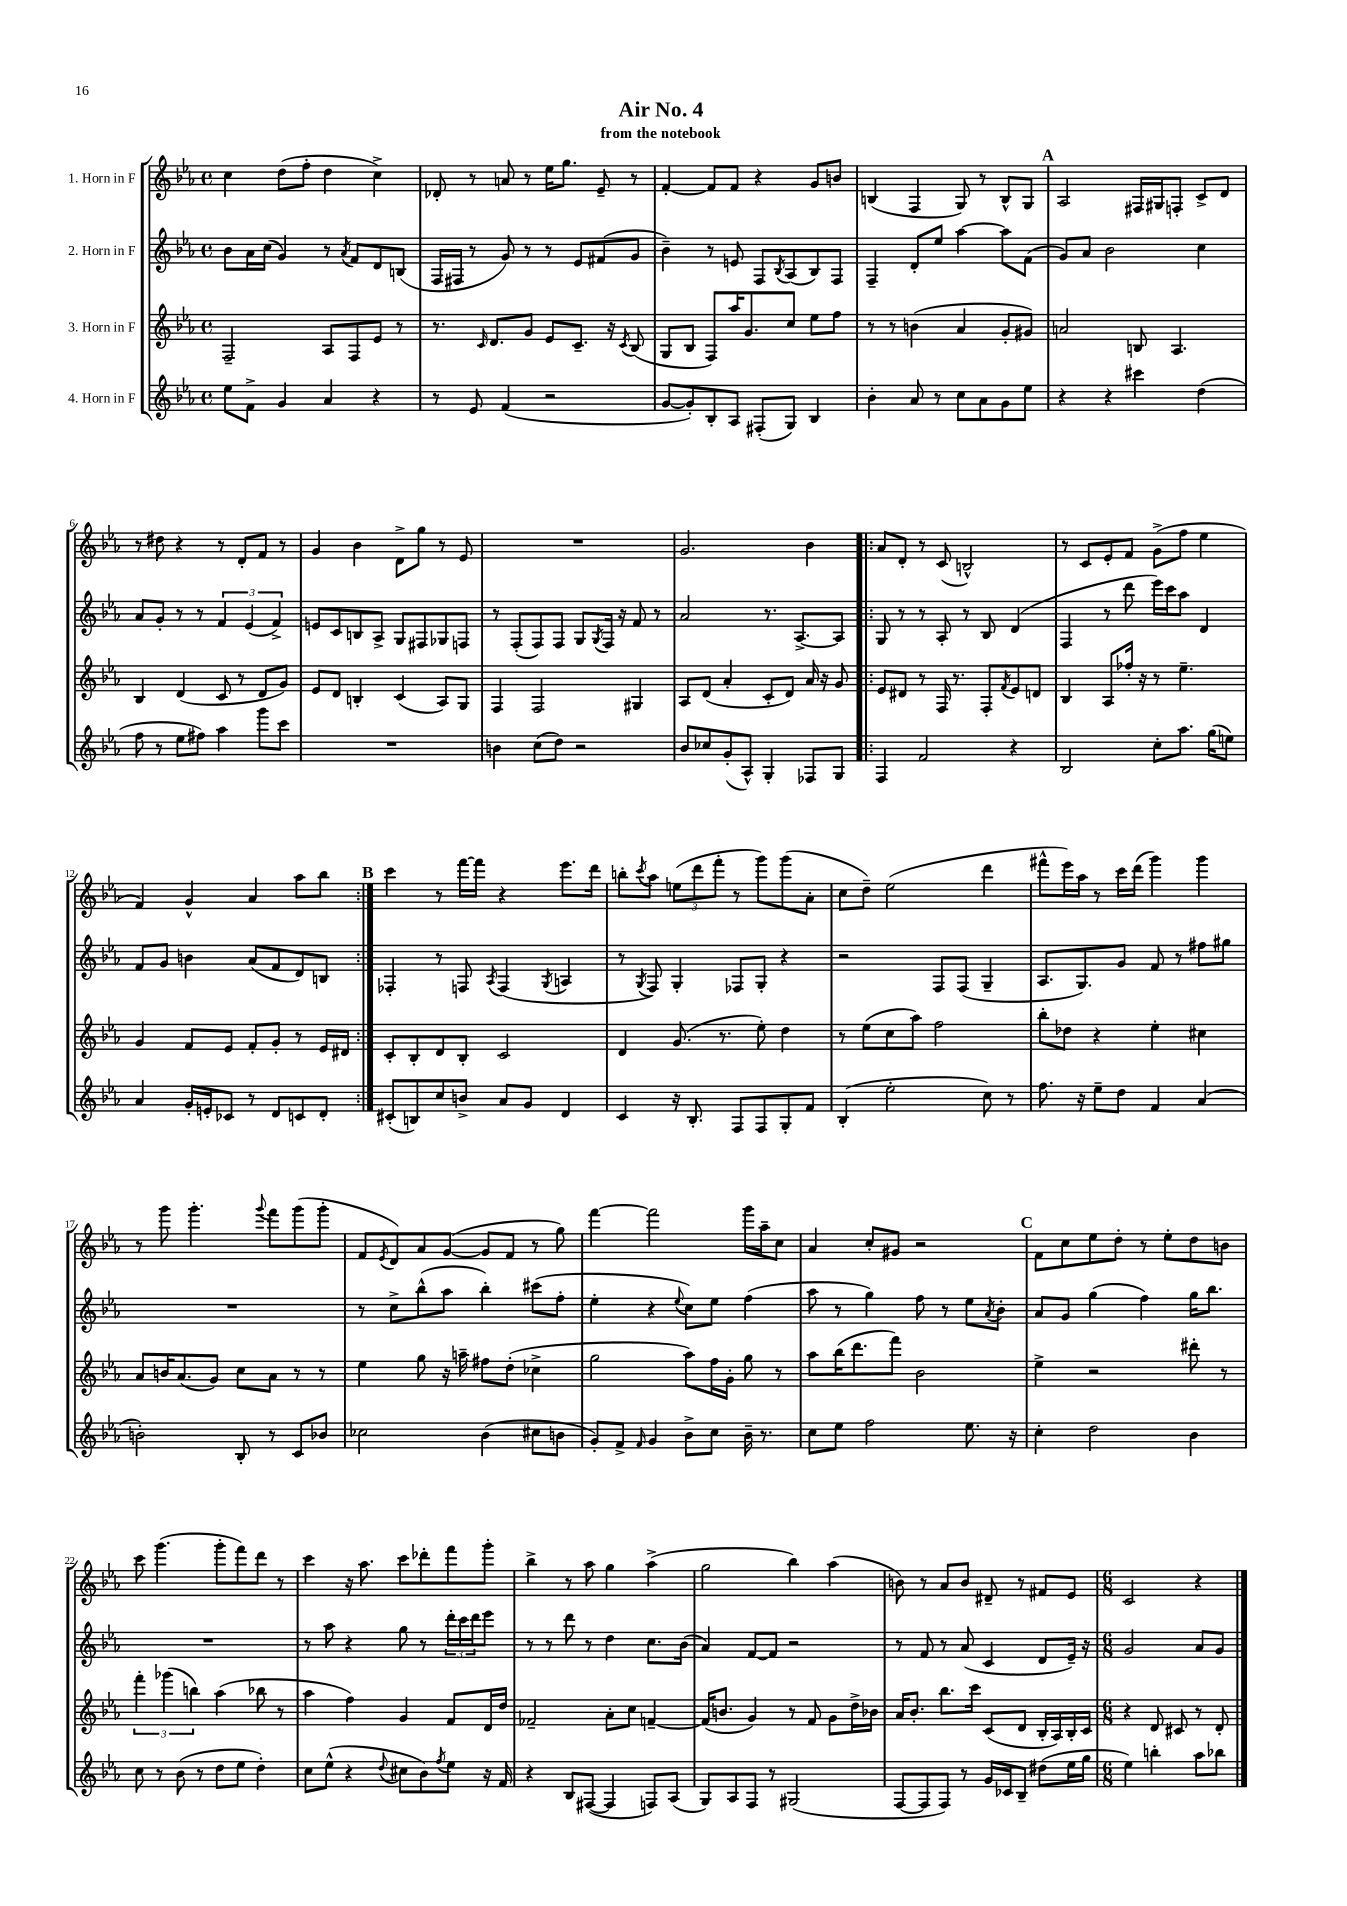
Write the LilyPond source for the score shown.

\header { title = "Air No. 4" subtitle = "from the notebook" }
<<
\new StaffGroup <<
\new Staff = "s0" \with { instrumentName = "1. Horn in F" } {
    \clef treble \key ees \major \defaultTimeSignature \time 4/4
    c''4 d''8( f''8-. d''4 c''4->) |
    des'8-. r8 a'8 r8 ees''16 g''8. ees'8-- r8 |
    f'4~-. f'8 f'8 r4 g'8 b'8 |
    b4( f4 g8) r8 b8-^ g8 |
    \mark \markup { \bold "A" } aes2 fis16 gis16 f8-. c'8-> d'8 |
    r8 dis''8 r4 r8 d'8-. f'8 r8 |
    g'4 bes'4 d'8-> g''8 r8 ees'8 |
    R1 |
    g'2. bes'4 |
    \repeat volta 2 { aes'8 d'8-. r8 c'8( b2-^) |
    r8 c'8 ees'8-. f'8 g'8->( f''8 ees''4 |
    f'4) g'4-^ aes'4 aes''8 bes''8 | }
    \mark \markup { \bold "B" } c'''4 r8 f'''16~ f'''16 r4 ees'''8. d'''16 |
    b''8-. \acciaccatura { c'''8 } aes''8 \tuplet 3/2 { e''8( d'''8 f'''8-. } r8 g'''8) g'''8( aes'8-. |
    c''8 d''8--) ees''2( d'''4 |
    fis'''8-^ ees'''16) aes''16 r8 c'''16 d'''16( g'''4) g'''4 |
    r8 g'''8 g'''4.-. \appoggiatura { g'''8 } f'''8 g'''8( g'''8-. |
    f'8 \acciaccatura { ees'8 } d'8) aes'8 g'8~( g'8 f'8 r8 g''8) |
    f'''4~ f'''2 g'''16 aes''16-- c''8 |
    aes'4 c''8-. gis'8 r2 |
    \mark \markup { \bold "C" } f'8 c''8 ees''8 d''8-. r8 ees''8-. d''8 b'8 |
    c'''8 g'''4.( g'''8-. f'''8) d'''8 r8 |
    c'''4 r16 aes''8. c'''8 des'''8-. f'''8 g'''8-. |
    bes''4-> r8 aes''8 g''4 aes''4->( |
    g''2 bes''4) aes''4( |
    b'8) r8 aes'8 b'8 dis'8-- r8 fis'8 ees'8 |
    \numericTimeSignature \time 6/8 c'2 r4 \bar "|." |
}
\new Staff = "s1" \with { instrumentName = "2. Horn in F" } {
    \clef treble \key ees \major \defaultTimeSignature \time 4/4
    bes'8 aes'16 c''16( g'4) r8 \acciaccatura { aes'8 } f'8 d'8 b8( |
    f16 fis16 r8 g'8) r8 r8 ees'8 fis'8( g'8 |
    bes'4--) r8 e'8 f8 \acciaccatura { bes8 } aes8( bes8) f8 |
    f4-- d'8-. ees''8 aes''4~ aes''8 f'8( |
    \mark \markup { \bold "A" } g'8) aes'8 bes'2 c''4 |
    aes'8 g'8-. r8 r8 \tuplet 3/2 { f'4 ees'4( f'4->) } |
    e'8 c'8 b8 aes8-> g8 fis8 ges8 f8 |
    r8 f8-.( f8) f8 g8 \acciaccatura { g8 } f16 r16 f'8 r8 |
    aes'2 r8. aes8.~-> aes8 |
    \repeat volta 2 { g8 r8 r8 aes8-. r8 bes8 d'4( |
    f4 r8 d'''8 ees'''16) c'''16 aes''8 d'4 |
    f'8 g'8 b'4 aes'8( f'8 d'8) b8 | }
    \mark \markup { \bold "B" } fes4-. r8 f8 \acciaccatura { aes8 } f4( \acciaccatura { g8 } a4 |
    r8 \acciaccatura { g8 } f8) g4-. fes8 g8-. r4 |
    r2 f8 f8( g4-- |
    aes8. g8.) g'8 f'8 r8 fis''8 gis''8 |
    R1 |
    r8 c''8-> bes''8-^( aes''8 bes''4-.) cis'''8( f''8-. |
    ees''4-. r4 \appoggiatura { ees''8 } c''8) ees''8 f''4( |
    aes''8 r8 g''4) f''8 r8 ees''8 \acciaccatura { aes'8 } bes'8-. |
    \mark \markup { \bold "C" } aes'8 g'8 g''4( f''4) g''16 bes''8. |
    R1 |
    r8 aes''8 r4 g''8 r8 \tuplet 3/2 { d'''16-. c'''16 d'''16 } ees'''8 |
    r8 r8 d'''8 r8 d''4 c''8. bes'16( |
    aes'4) f'8~ f'8 r2 |
    r8 f'8 r8 aes'8( c'4 d'8 ees'16--) r16 |
    \numericTimeSignature \time 6/8 g'2 aes'8 g'8 \bar "|." |
}
\new Staff = "s2" \with { instrumentName = "3. Horn in F" } {
    \clef treble \key ees \major \defaultTimeSignature \time 4/4
    f2-- aes8 f8 ees'8 r8 |
    r8. \grace { c'16 } d'8. g'8 ees'8 c'8.-- r16 \acciaccatura { c'8 } bes8( |
    g8 bes8 f8) aes''16 g'8. c''8 ees''8 f''8 |
    r8 r8 b'4( aes'4 g'8-. gis'8) |
    \mark \markup { \bold "A" } a'2 b8 aes4. |
    bes4 d'4( c'8 r8 d'8 g'8) |
    ees'8 d'8 b4-. c'4( aes8) g8 |
    f4 f2 gis4 |
    aes8 d'8( aes'4-. c'8-. d'8) aes'16 r16 g'8 |
    \repeat volta 2 { ees'8 dis'8 r8 f16 r8. f8-. \acciaccatura { f'8 } ees'8 d'8 |
    bes4 aes8 fes''16-. r16 r8 ees''4.-- |
    g'4 f'8 ees'8 f'8-. g'8-. r8 ees'16 dis'16 | }
    \mark \markup { \bold "B" } c'8-. bes8-. d'8 bes8-. c'2 |
    d'4 g'8.( r8. ees''8-.) d''4 |
    r8 ees''8( c''8 aes''8) f''2 |
    bes''8-. des''8 r4 ees''4-. cis''4 |
    aes'8 b'16 aes'8.( g'8) c''8 aes'8 r8 r8 |
    ees''4 g''8 r16 a''16-- fis''8 d''8-.( ces''4-> |
    g''2 aes''8) f''16 g'16-. g''8 r8 |
    aes''8 bes''16( d'''8. f'''8) bes'2 |
    \mark \markup { \bold "C" } ees''4-> r2 dis'''8-. r8 |
    \tuplet 3/2 { f'''4-. ges'''4( b''4) } aes''4( bes''8 r8 |
    aes''4 f''4) g'4 f'8 d'16 d''16 |
    fes'2-- aes'8-. c''8 f'4~-- |
    f'16( b'8. g'4) r8 f'8 g'8 d''16-> bes'16 |
    aes'16 bes'8.-. bes''8. c'''16 c'8( d'8 bes16-. aes16) bes16-. c'16 |
    \numericTimeSignature \time 6/8 r4 d'8 cis'8 r8 d'8-. \bar "|." |
}
\new Staff = "s3" \with { instrumentName = "4. Horn in F" } {
    \clef treble \key ees \major \defaultTimeSignature \time 4/4
    ees''8 f'8-> g'4 aes'4 r4 |
    r8 ees'8 f'4( r2 |
    g'8~ g'8-.) bes8-. aes8 fis8-.( g8) bes4 |
    bes'4-. aes'8 r8 c''8 aes'8 g'8 ees''8 |
    \mark \markup { \bold "A" } r4 r4 cis'''4 d''4( |
    f''8 r8 ees''8 fis''8) aes''4 g'''8 c'''8 |
    R1 |
    b'4 c''8( d''8) r2 |
    bes'8 ces''8 g'8-.( aes8-^) g4-. fes8 g8 |
    \repeat volta 2 { f4 f'2 r4 |
    bes2 c''8-. aes''8. g''16( e''8) |
    aes'4 g'16-. e'16-. ces'8 r8 d'8 c'8 d'8-. | }
    \mark \markup { \bold "B" } cis'8-.( b8) c''8 b'8-> aes'8 g'8 d'4 |
    c'4 r16 bes8.-. f8 f8 g8-. f'8 |
    bes4-.( ees''2-. c''8) r8 |
    f''8. r16 ees''8-- d''8 f'4 aes'4( |
    b'2-.) bes8-. r8 c'8 bes'8 |
    ces''2 bes'4( cis''8 b'8 |
    g'8-.) f'8-> \grace { f'16 } g'4 bes'8-> c''8 bes'16-- r8. |
    c''8 ees''8 f''2 ees''8. r16 |
    \mark \markup { \bold "C" } c''4-. d''2 bes'4 |
    c''8 r8 bes'8( r8 d''8 ees''8 d''4-.) |
    c''8 ees''8-^( r4 \appoggiatura { d''8 } cis''8 bes'8) \acciaccatura { f''8 } ees''8 r16 f'16 |
    r4 bes8 fis8~( fis4 f8) aes8( |
    g8) aes8 f8 r8 gis2( |
    f8~ f8 f8) r8 g'16 ces'16 bes8-- dis''8( ees''16 g''16 |
    \numericTimeSignature \time 6/8 ees''4) b''4-. aes''8 bes''8 \bar "|." |
}
>>
>>
